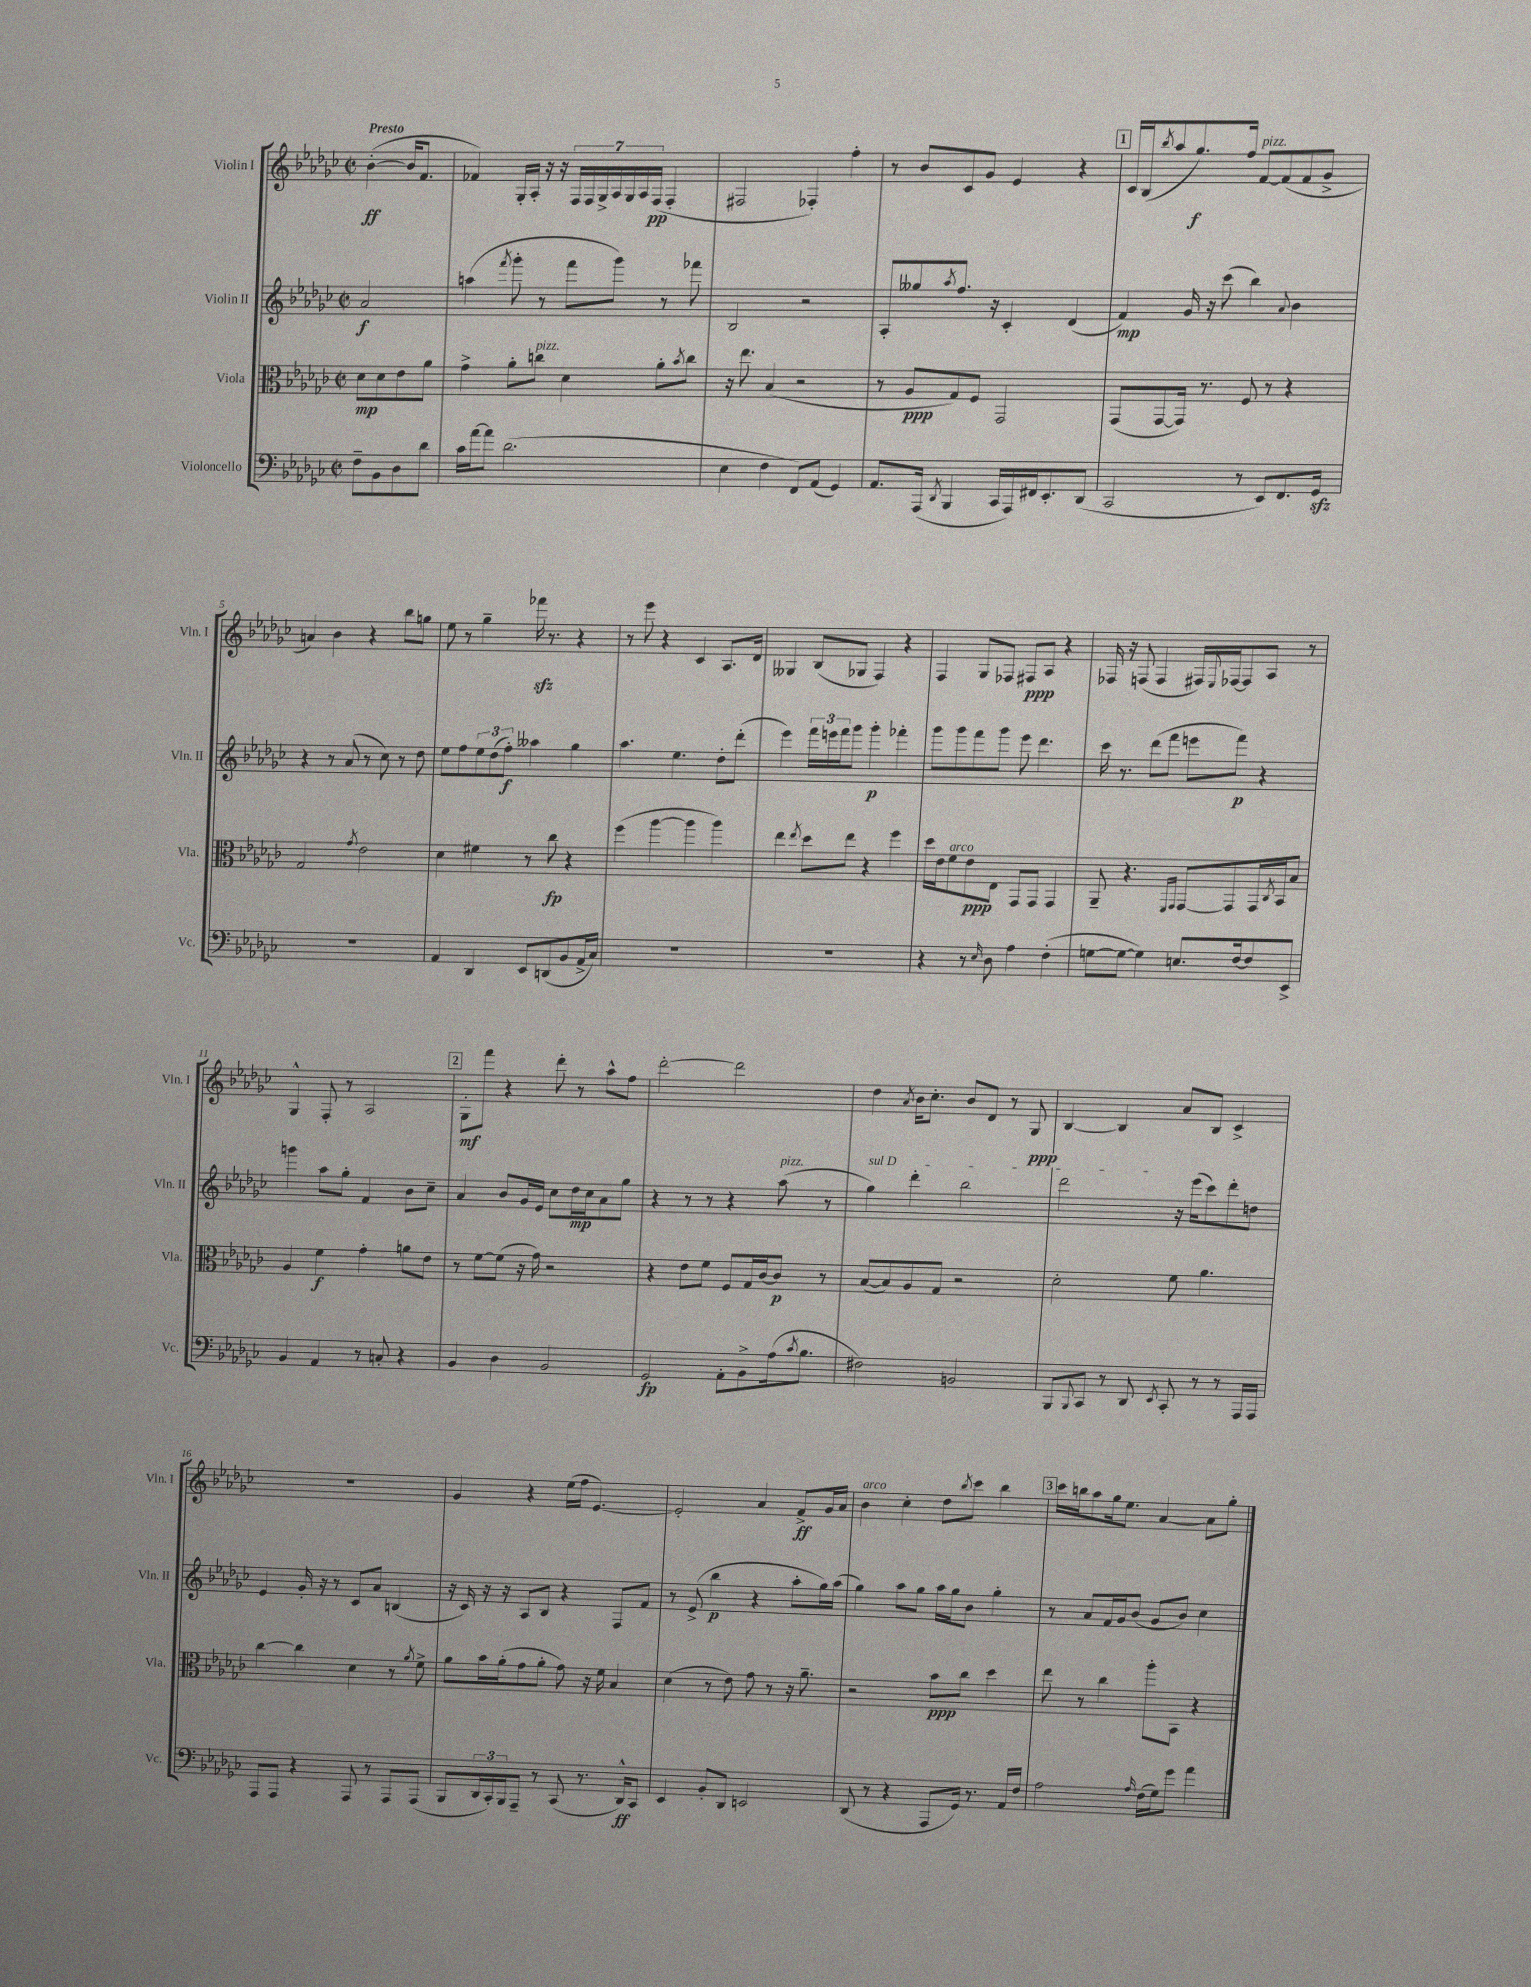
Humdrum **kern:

**kern	**kern	**kern	**kern
*staff4	*staff3	*staff2	*staff1
*clefF4	*clefC3	*clefG2	*clefG2
*k[b-e-a-d-g-c-]	*k[b-e-a-d-g-c-]	*k[b-e-a-d-g-c-]	*k[b-e-a-d-g-c-]
*M2/2	*M2/2	*M2/2	*M2/2
*met(c|)	*met(c|)	*met(c|)	*met(c|)
8F~	8d-	2a-	([4b-'
8BB-	8d-	.	.
8D-	8e-	.	16b-]
.	.	.	8.f
8d-	8a-	.	.
=	=	=	=
16c-	4g-^	(4aa	4f-)
[16a-	.	.	.
8a-]	.	.	.
.	.	8qfff	.
(2.d-	8a-'	8ggg-'	16G-'
.	.	.	16A-'
.	8cc	8r	16r
.	.	.	16r
.	4d-	8fff	28F
.	.	.	28F
.	.	.	28G-^
.	.	.	28A-
.	.	8ggg-)	.
.	.	.	28G-
.	.	.	28A-
.	.	.	(28F
.	8a-'	8r	4F'
.	8qb-	.	.
.	8cc	8fff-	.
=	=	=	=
4E-	16r	2B-	2F#
.	8.ee-	.	.
4F	(4B-	.	.
8FF)	2r	2r	4F-')
(8AA-	.	.	.
4GG-)	.	.	4ff'
=	=	=	=
8.AA-	8r	8A-'	8r
.	8A-	8gg--	8b-
(16AAA-	.	.	.
8qDD-	.	8qaa-	.
4BBB-	8G-)	8.ff	8c-
.	8F	.	8g-
.	.	16r	.
16CC-	2GG-	4c-'	4e-
16AAA-)	.	.	.
16FF#	.	.	.
8.EE-'	.	.	.
.	.	(4d-	4r
(8DD-	.	.	.
=	=	=	=
2CC-	(8GG-	4f)	16c-
.	.	.	(16B-
.	.	.	8qbb-
.	[8GG-	.	8aa-
.	16GG-])	16g-	8.gg-)
.	8.r	16r	.
.	.	(8ccc-	.
.	.	.	16ff
8r	8F	4bb-)	[8f
8EE-)	8r	.	(8f]
.	.	8qqa-	.
8.FF	4r	4b-	8f
.	.	.	8g-^
16GG-	.	.	.
=	=	=	=
1r	2G-	4r	4a)
.	.	8r	4b-
.	.	(8a-	.
.	8qg-	.	.
.	2e-	8r	4r
.	.	8cc-)	.
.	.	8r	8bb-
.	.	8dd-	8gg
=	=	=	=
4AA-	4d-	8ee-	8ee-
.	.	8ff	8r
4DD-	4f#	12ee-	4gg-~
.	.	(12dd-	.
.	.	12ff')	.
8EE-	8r	4aa--	16fff-
.	.	.	8.r
(8DD	8cc-	.	.
8BB-	4r	4gg-	4r
16AA-^	.	.	.
16C-)	.	.	.
=	=	=	=
1r	(4ff	4.aa-	8r
.	.	.	8eee-
.	[4aa-	.	4r
.	.	4.ee-	.
.	4aa-]	.	4c-
.	4aa-)	8dd-'	8.A-
.	.	(8ddd-'	.
.	.	.	16d-
=	=	=	=
1r	4ee-	4eee-)	4G--
.	8qee-	.	.
.	8dd-	24fff	(8B-
.	.	24eee	.
.	.	24fff	.
.	8ee-	8ggg-	8G-
.	4r	4ggg-'	4F)
.	4ff	4fff-'	4r
=	=	=	=
4r	16dd-	8ggg-	4F
.	16e-	.	.
.	8f	8ggg-	.
8r	8e-	8fff	8G-
16qqE-	.	.	.
8D-	8E-	8ggg-	8F-
4A-	8GG-	8eee-	8F#
.	8GG-	4.ddd-	8A-
(4F'	4GG-	.	4r
=	=	=	=
[8G	8AA-~	16ccc-	16F-
.	.	8.r	16r
8G_	4.r	.	(8F
4G])	.	(8ddd-	4F
.	.	8fff	.
.	16qqFF	.	.
.	16qqGG-	.	.
8.E	[8GG-	8eee	16F#)
.	.	.	8qqE-
.	.	.	[16F-
.	8GG-]	8fff)	8F-]
[16F	.	.	.
8F]	16GG-	4r	8A-
.	8qC-	.	.
.	16BB-	.	.
8EE-^	8B-	.	8r
=	=	=	=
4BB-	4A-	4ggg	4G-^^
4AA-	4f	8aa-	8F'
.	.	8gg-'	8r
8r	4g-'	4f	2A-
8C'	.	.	.
4r	8a	8b-	.
.	8e-	8cc-~	.
=	=	=	=
4BB-	8r	4a-	8G-'
.	[8f	.	8fff
4D-	(8f]	8b-	4r
.	16r	16g-	.
.	16g-)	16e-	.
2BB-	2r	8cc-	8ddd-'
.	.	16dd-	8r
.	.	16cc-	.
.	.	8a-	8aa-^^
.	.	8gg-	8ff
=	=	=	=
2GG-	4r	4r	[2ddd-'
.	8e-	8r	.
.	8f	8r	.
8AA-'	8F	4r	2ddd-]
8BB-^	16G-	.	.
.	[16c-	.	.
(16A-	8c-]	(8aa-	.
8qc-	.	.	.
8.B-	.	.	.
.	8r	8r	.
=	=	=	=
2F#)	([8B-	4gg-)	4dd-
.	8B-])	.	.
.	.	.	8qa-
.	8A-	4ddd-'	16b-
.	.	.	8.cc-'
.	8G-	.	.
2BB	2r	2bb-	8b-
.	.	.	8d-
.	.	.	8r
.	.	.	8G-
=	=	=	=
8BBB-	2d-'	2ddd-	[4B-
8qqBBB-	.	.	.
8CC-	.	.	.
8r	.	.	4B-]
8DD-	.	.	.
8qEE-	.	.	.
8CC-'	8f	16r	8a-
.	.	(16eee-	.
8r	4.a-	8ccc-)	8B-
8r	.	8ddd-'	4c-^
16AAA-	.	8dd	.
16AAA-	.	.	.
=	=	=	=
8AAA-	[4cc-	4e-	1r
8AAA-	.	.	.
4r	4cc-]	16g-'	.
.	.	16r	.
.	.	8r	.
8AAA-	4d-	8c-	.
8r	.	8a-	.
8AAA-	8r	(4B	.
.	8qa-	.	.
(8AAA-	8f^	.	.
=	=	=	=
8BBB-	8a-	16r	4g-
.	.	16c-)	.
24DD-	16b-	16r	.
24CC-')	.	.	.
.	(16a-'	16r	.
24BBB-	.	.	.
8AAA-~	8g-	8A-	4r
8r	8a-'	8B-	.
(8CC-	8g-)	4r	(16ee-
.	.	.	16ff
8.r	16r	.	[4.e-)
.	16f	.	.
.	4B-	8F	.
16DD-^^)	.	.	.
8CC-	.	8f	.
=	=	=	=
4EE-	(4d-	8r	2e-']
.	.	(8e-^	.
8BB-'	8r	4bb-	.
8DD-	8e-)	.	.
2EE	8g-	4r	4a-
.	8r	.	.
.	16r	8aa-'	8f^
.	8.a-~	.	.
.	.	16gg-)	16g-
.	.	(16aa-	16a-
=	=	=	=
(8DD-	2r	4gg-)	4b-
8r	.	.	.
4r	.	8aa-	4cc-'
.	.	8gg-	.
8AAA-	8b-	16aa-	8dd-
.	.	16gg-	.
.	.	.	8qbb-
16GG-)	8cc-	8b-	8ccc-
8.r	.	.	.
.	4dd-	4gg-'	4bb-
16AA-	.	.	.
16F	.	.	.
=	=	=	=
2A-	8ee-	8r	16ccc-
.	.	.	16bb
.	8r	8a-	8aa-
.	4cc-	16f	16gg-
.	.	16g-	8.ee-
.	.	(8b-	.
16qqA-	.	.	.
(16F	8aa-'	8g-	[4a-
16G-)	.	.	.
8g-	8BB-	8b-)	.
4a-	4r	4cc-	8a-]
.	.	.	8gg-'
==	==	==	==
*-	*-	*-	*-
